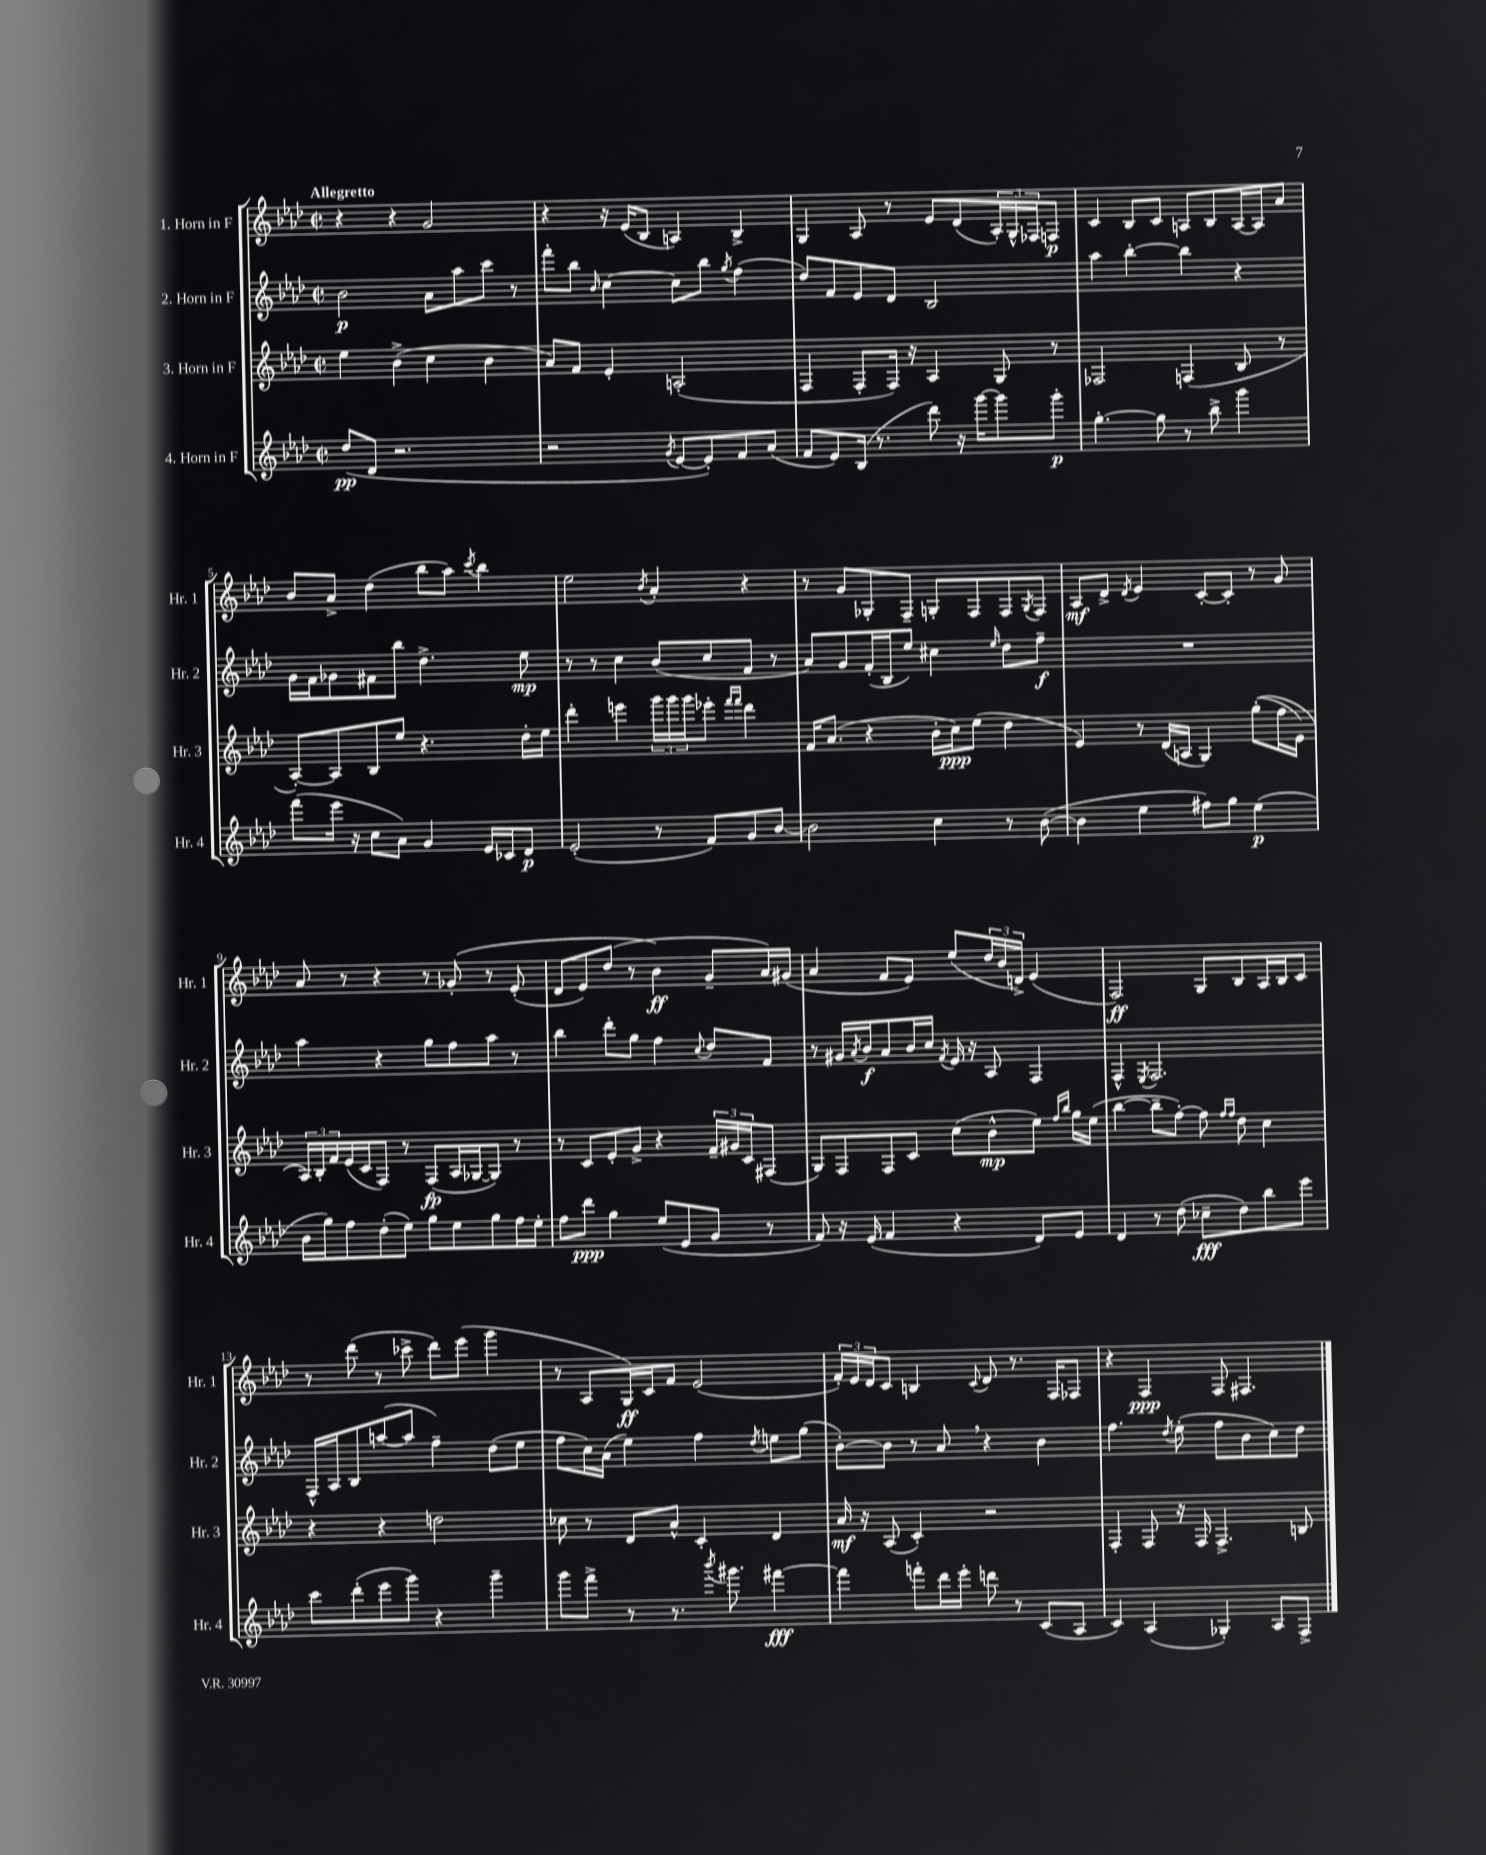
<<
\new StaffGroup <<
\new Staff = "s0" \with { instrumentName = "1. Horn in F" shortInstrumentName = "Hr. 1" } {
    \clef treble \key aes \major \defaultTimeSignature \time 2/2 \tempo "Allegretto"
    r4 r4 g'2 |
    r4 r16 ees'16( bes8 a4) bes4-> |
    g4 aes8 r8 ees'8 des'8( \tuplet 3/2 { aes16-.) g16-^ fes16 } f8\p |
    c'4 bes8 c'8 a8 bes8 a16~ a16 aes'8 |
    bes'8 aes'8-> des''4( bes''8 aes''8) \acciaccatura { c'''8 } bes''4 |
    ees''2 \acciaccatura { bes'8 } aes'4-. r4 |
    r8 g'8 ges8-. f8-- g8-. f8 f8 \acciaccatura { g8 } f8 |
    aes8\mf des'8-> \acciaccatura { des'8 } ees'4 c'8~-. c'8-. r8 g'8 |
    aes'8 r8 r4 r8 ges'8-.\( r8 ees'8-.( |
    des'8 ees'8) des''8( r8 bes'4\ff\) g'8-- aes'16) gis'16( |
    aes'4 f'8 ees'8) ees''8( \tuplet 3/2 { des''16 bes'16 d'16->) } ees'4( |
    f2\ff) g8 bes8 aes16 bes16 c'8 |
    r8 des'''8( r8 ces'''8-> des'''8) ees'''8( g'''4 |
    r8 aes8 g16\ff) c'16 f'8 ees'2( |
    \tuplet 3/2 { f'16-.) ees'16 des'16 } c'8 b4 \appoggiatura { c'8 } des'8 r8. f16 fes8 |
    r4 f4\ppp f8 fis4. \bar "|." |
}
\new Staff = "s1" \with { instrumentName = "2. Horn in F" shortInstrumentName = "Hr. 2" } {
    \clef treble \key aes \major \defaultTimeSignature \time 2/2
    bes'2\p aes'8 aes''8 c'''8 r8 |
    f'''8-. bes''8 \grace { bes'16 } c''4~ c''8 bes''8 \acciaccatura { g''8 } f''4( |
    des''8) f'8 ees'8 des'8 bes2 |
    aes''4 bes''4~-. bes''4 r4 |
    g'16 f'16 ges'8 fis'8 bes''8 des''4.-> ees''8\mp |
    r8 r8 c''4 bes'8( c''8 f'8 r8 |
    aes'8) g'8 f'16-.( bes16 ees''8) cis''4 \grace { ees''16 } des''8 f''8--\f |
    R1 |
    aes''4 r4 g''8 f''8 aes''8 r8 |
    bes''4 des'''8-. g''8 f''4 \appoggiatura { c''8 } des''8 f'8 |
    r8 gis'16 \acciaccatura { aes'8 } bes'16\f aes'8 bes'16 c''16 \acciaccatura { f'8 } ees'16 r16 aes8 f4 |
    f4-^ \acciaccatura { ees8 } f2. |
    f16-^ aes16 bes8 a''8~( a''8 f''4--) des''8( ees''8 |
    f''8 c''16) aes'16( ees''4) f''4 \acciaccatura { des''8 } e''8 g''8( |
    bes'8~-.) bes'8 r8 aes'8 \breathe r4 bes'4 |
    f''4. \acciaccatura { des''8 } ees''8-.( f''8 bes'8 c''8) des''8 \bar "|." |
}
\new Staff = "s2" \with { instrumentName = "3. Horn in F" shortInstrumentName = "Hr. 3" } {
    \clef treble \key aes \major \defaultTimeSignature \time 2/2
    ees''4 bes'4->( c''4 bes'4 |
    aes'8) f'8 ees'4-. a2-.( |
    f4 f8-. f16) r16 aes4 g8 r8 |
    fes2 f4( bes8 r8 |
    aes8~-.) aes8 bes8 ees''8 r4. des''16-. ees''16 |
    des'''4-. e'''4 \tuplet 3/2 { g'''16 g'''16 g'''16 } ees'''8-. \grace { f'''16 f'''16 } des'''4 |
    f'16 aes'8.( r4 bes'16-. c''16\ppp) ees''8( des''4 |
    ees'4) r8 des'16( a16 g4) g''8-.(\( f''16 ees'16) |
    \tuplet 3/2 { aes16\) bes16-. f'16 } ees'16( c'16 f8) r8 f8\fp( aes16 ges16~ ges8) r8 |
    r8 c'8 ees'8-. g'8-> r4 \tuplet 3/2 { f'16-- gis'16 c'16 } fis8( |
    g8) f8 f8 c'8 c''8( bes'8-^\mp ees''8) \grace { f''16 bes''16 } g''16 ees''16( |
    bes''4~ bes''8-- f''8~-.) f''8 \grace { f''16 f''16 } des''8 c''4 |
    r4 r4 d''2 |
    ces''8 r8 des'8 aes'8-^ c'4-. des'4 |
    aes'16\mf r16 aes8( c'4-.) r2 |
    f4-. f8 r16 f16 f4.-> b8 \bar "|." |
}
\new Staff = "s3" \with { instrumentName = "4. Horn in F" shortInstrumentName = "Hr. 4" } {
    \clef treble \key aes \major \defaultTimeSignature \time 2/2
    des''8\pp( des'8 r2. |
    r2 \acciaccatura { g'8 } ees'8~ ees'8-.) f'8 aes'8( |
    f'8 ees'8) bes16( r8. des'''8) r16 g'''16~ g'''8 g'''8-.\p |
    g''4.~-. g''8 r8 bes''8-> g'''4 |
    f'''8( ees'''16 r16 c''8 aes'8) g'4 ees'16 ces'16 des'8\p |
    ees'2-.( r8 f'8) g'8 bes'8~ |
    bes'2 c''4 r8 bes'8~( |
    bes'4 ees''4 fis''8) g''8 ees''4\p( |
    bes'16 g''16) f''8 des''8-.( ees''8) g''8 ees''8 g''8 f''16 ees''16-. |
    f''8 des'''8\ppp g''4 ees''8( ees'8 g'8 r8 |
    f'8) r16 ees'16( f'4 r4 des'8) ees'8 |
    des'4 r8 des''8( ces''8--\fff des''8) bes''8 ees'''8 |
    c'''8 des'''8-.( ees'''8 g'''8) r4 g'''4-- |
    g'''8 f'''8-> r8 r8. \acciaccatura { bes'''8 } gis'''8. fis'''4~\fff |
    fis'''4 f'''8-. des'''16 ees'''16-. d'''8 r8 c'8( aes8 |
    c'4) aes4( ges4-.) aes8 f8-> \bar "|." |
}
>>
>>
